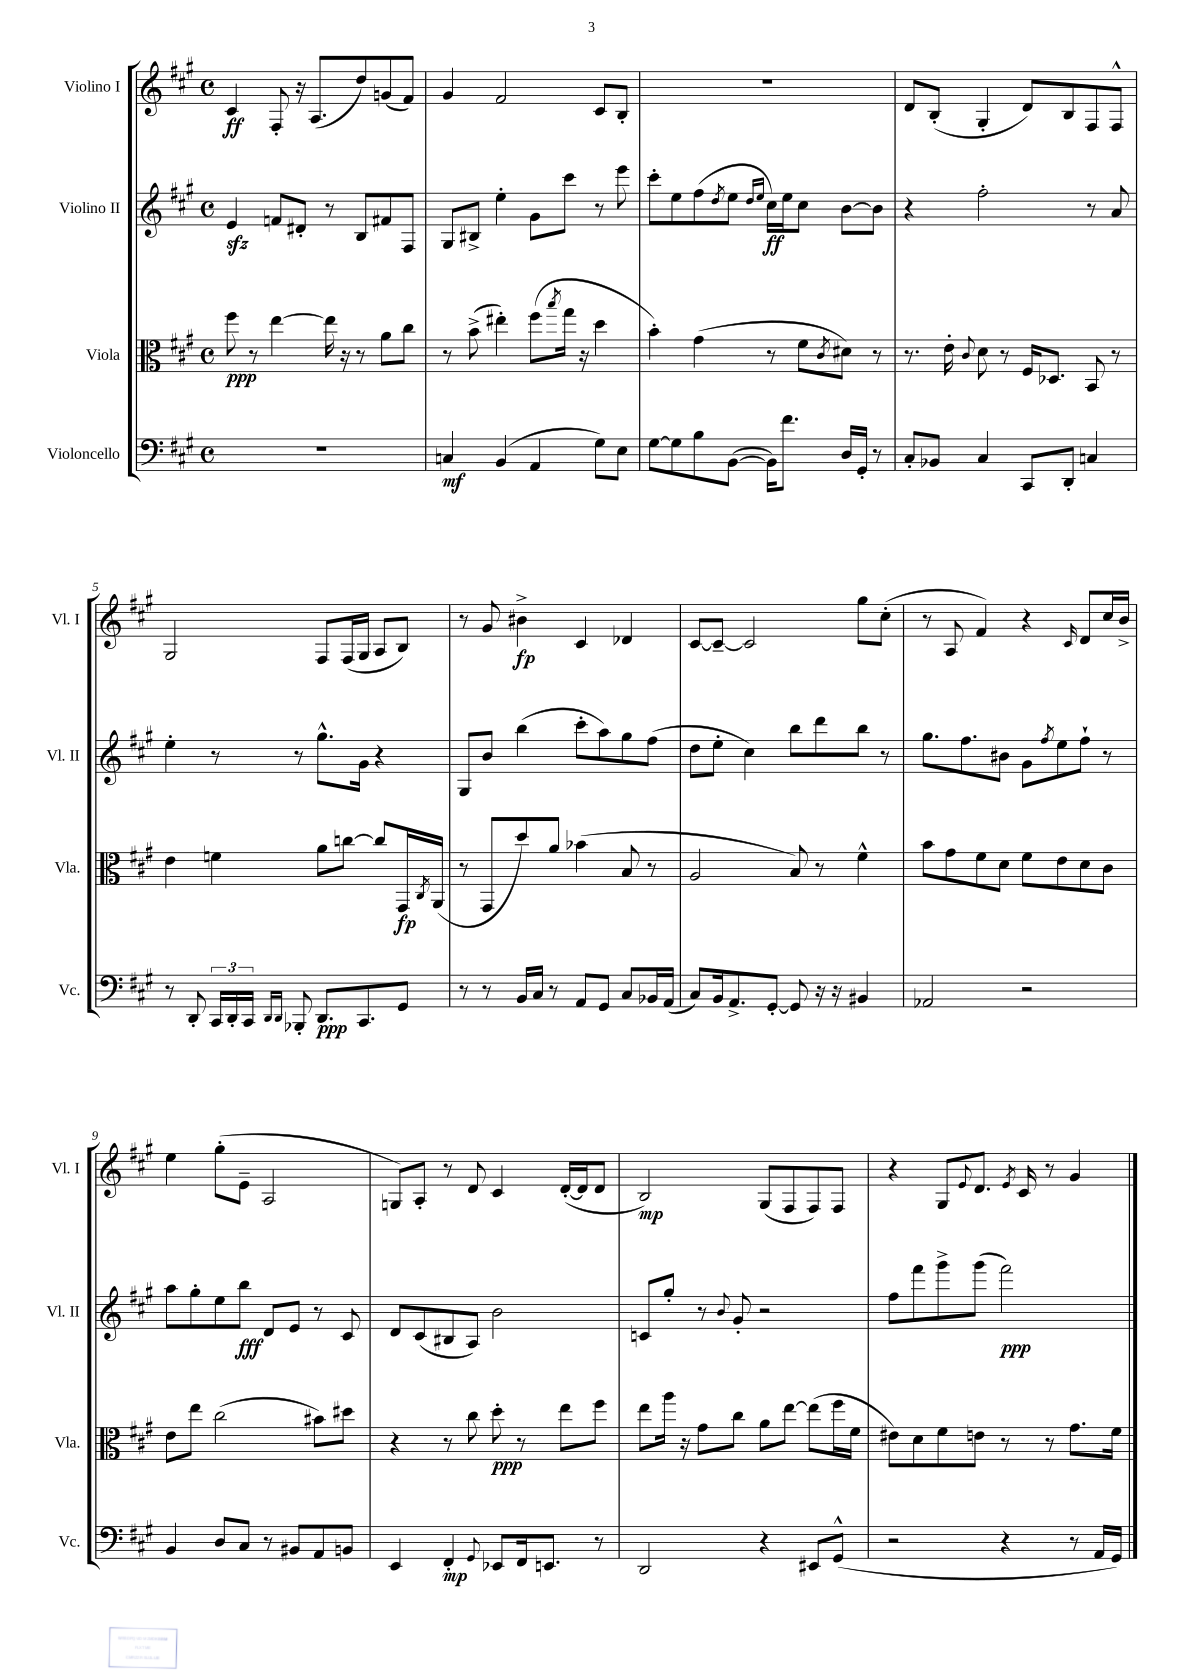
<<
\new StaffGroup <<
\new Staff = "s0" \with { instrumentName = "Violino I" shortInstrumentName = "Vl. I" } {
    \clef treble \key a \major \defaultTimeSignature \time 4/4
    cis'4\ff fis8-. r16 a8.( d''8) g'8( fis'8) |
    gis'4 fis'2 cis'8 b8-. |
    R1 |
    d'8 b8-.( gis4-. d'8) b8 fis8 fis8-^ |
    gis2 fis8 fis16( gis16 a8 b8) |
    r8 gis'8 bis'4->\fp cis'4 des'4 |
    cis'8~ cis'8~-- cis'2 gis''8 cis''8-.( |
    r8 a8 fis'4) r4 \grace { cis'16 } d'8 cis''16 b'16-> |
    e''4 gis''8-.( e'8-- a2 |
    g8) a8-. r8 d'8 cis'4 d'16~-.( d'16 d'8 |
    b2\mp) gis8( fis8 fis8) fis8 |
    r4 gis8 \appoggiatura { e'8 } d'8. \acciaccatura { e'8 } cis'16 r8 gis'4 \bar "|." |
}
\new Staff = "s1" \with { instrumentName = "Violino II" shortInstrumentName = "Vl. II" } {
    \clef treble \key a \major \defaultTimeSignature \time 4/4
    e'4\sfz f'8 dis'8-. r8 b8 fis'8 fis8 |
    gis8 bis8-> e''4-. gis'8 cis'''8 r8 e'''8 |
    cis'''8-. e''8 fis''8( \acciaccatura { d''8 } e''8 \grace { d''16 e''16 } cis''16\ff) e''16 cis''8 b'8~ b'8 |
    r4 fis''2-. r8 a'8 |
    e''4-. r8 r8 gis''8.-^ gis'16 r4 |
    gis8 b'8 b''4( cis'''8-. a''8) gis''8 fis''8( |
    d''8 e''8-. cis''4) b''8 d'''8 b''8 r8 |
    gis''8. fis''8. bis'8 gis'8 \acciaccatura { fis''8 } e''8 fis''8-! r8 |
    a''8 gis''8-. e''8 b''8\fff d'8 e'8 r8 cis'8 |
    d'8 cis'8( bis8 a8) b'2 |
    c'8 gis''8-. r8 \appoggiatura { b'8 } gis'8-. r2 |
    fis''8 fis'''8 gis'''8-> gis'''8( fis'''2\ppp) \bar "|." |
}
\new Staff = "s2" \with { instrumentName = "Viola" shortInstrumentName = "Vla." } {
    \clef alto \key a \major \defaultTimeSignature \time 4/4
    fis''8\ppp r8 e''4~ e''16 r16 r8 a'8 cis''8 |
    r8 b'8->( eis''4-.) fis''8( \acciaccatura { b''8 } gis''16 r16 d''4 |
    b'4-.) gis'4( r8 fis'8 \acciaccatura { cis'8 } dis'8) r8 |
    r8. e'16-. \appoggiatura { cis'8 } d'8 r8 fis16 des8. b,8 r8 |
    e'4 f'4 a'8 c''8~ c''8 gis,16\fp \acciaccatura { cis8 } a,16( |
    r8 gis,8 d''8) a'8 bes'4( b8 r8 |
    a2 b8) r8 fis'4-^ |
    b'8 gis'8 fis'8 d'8 fis'8 e'8 d'8 cis'8 |
    e'8 e''8 cis''2( bis'8) dis''8 |
    r4 r8 cis''8 d''8-.\ppp r8 e''8 fis''8 |
    e''8 a''16 r16 gis'8 cis''8 a'8 e''8~ e''8( fis''16 fis'16 |
    eis'8) d'8 fis'8 e'8 r8 r8 gis'8. fis'16 \bar "|." |
}
\new Staff = "s3" \with { instrumentName = "Violoncello" shortInstrumentName = "Vc." } {
    \clef bass \key a \major \defaultTimeSignature \time 4/4
    R1 |
    c4\mf b,4( a,4 gis8) e8 |
    gis8~ gis8 b8 b,8~( b,16) fis'8. d16 gis,16-. r8 |
    cis8-. bes,8 cis4 cis,8 d,8-. c4 |
    r8 d,8-. \tuplet 3/2 { cis,16 d,16-. cis,16 } \grace { d,16 d,16 } bes,,8-. d,8.\ppp cis,8. gis,8 |
    r8 r8 b,16 cis16 r8 a,8 gis,8 cis8 bes,16 a,16( |
    cis8) b,16 a,8.-> gis,8~-. gis,8 r16 r16 bis,4 |
    aes,2 r2 |
    b,4 d8 cis8 r8 bis,8 a,8 b,8 |
    e,4 fis,4-.\mp \appoggiatura { gis,8 } ees,8 fis,16 e,8. r8 |
    d,2 r4 eis,8 gis,8-^( |
    r2 r4 r8 a,16 gis,16) \bar "|." |
}
>>
>>
